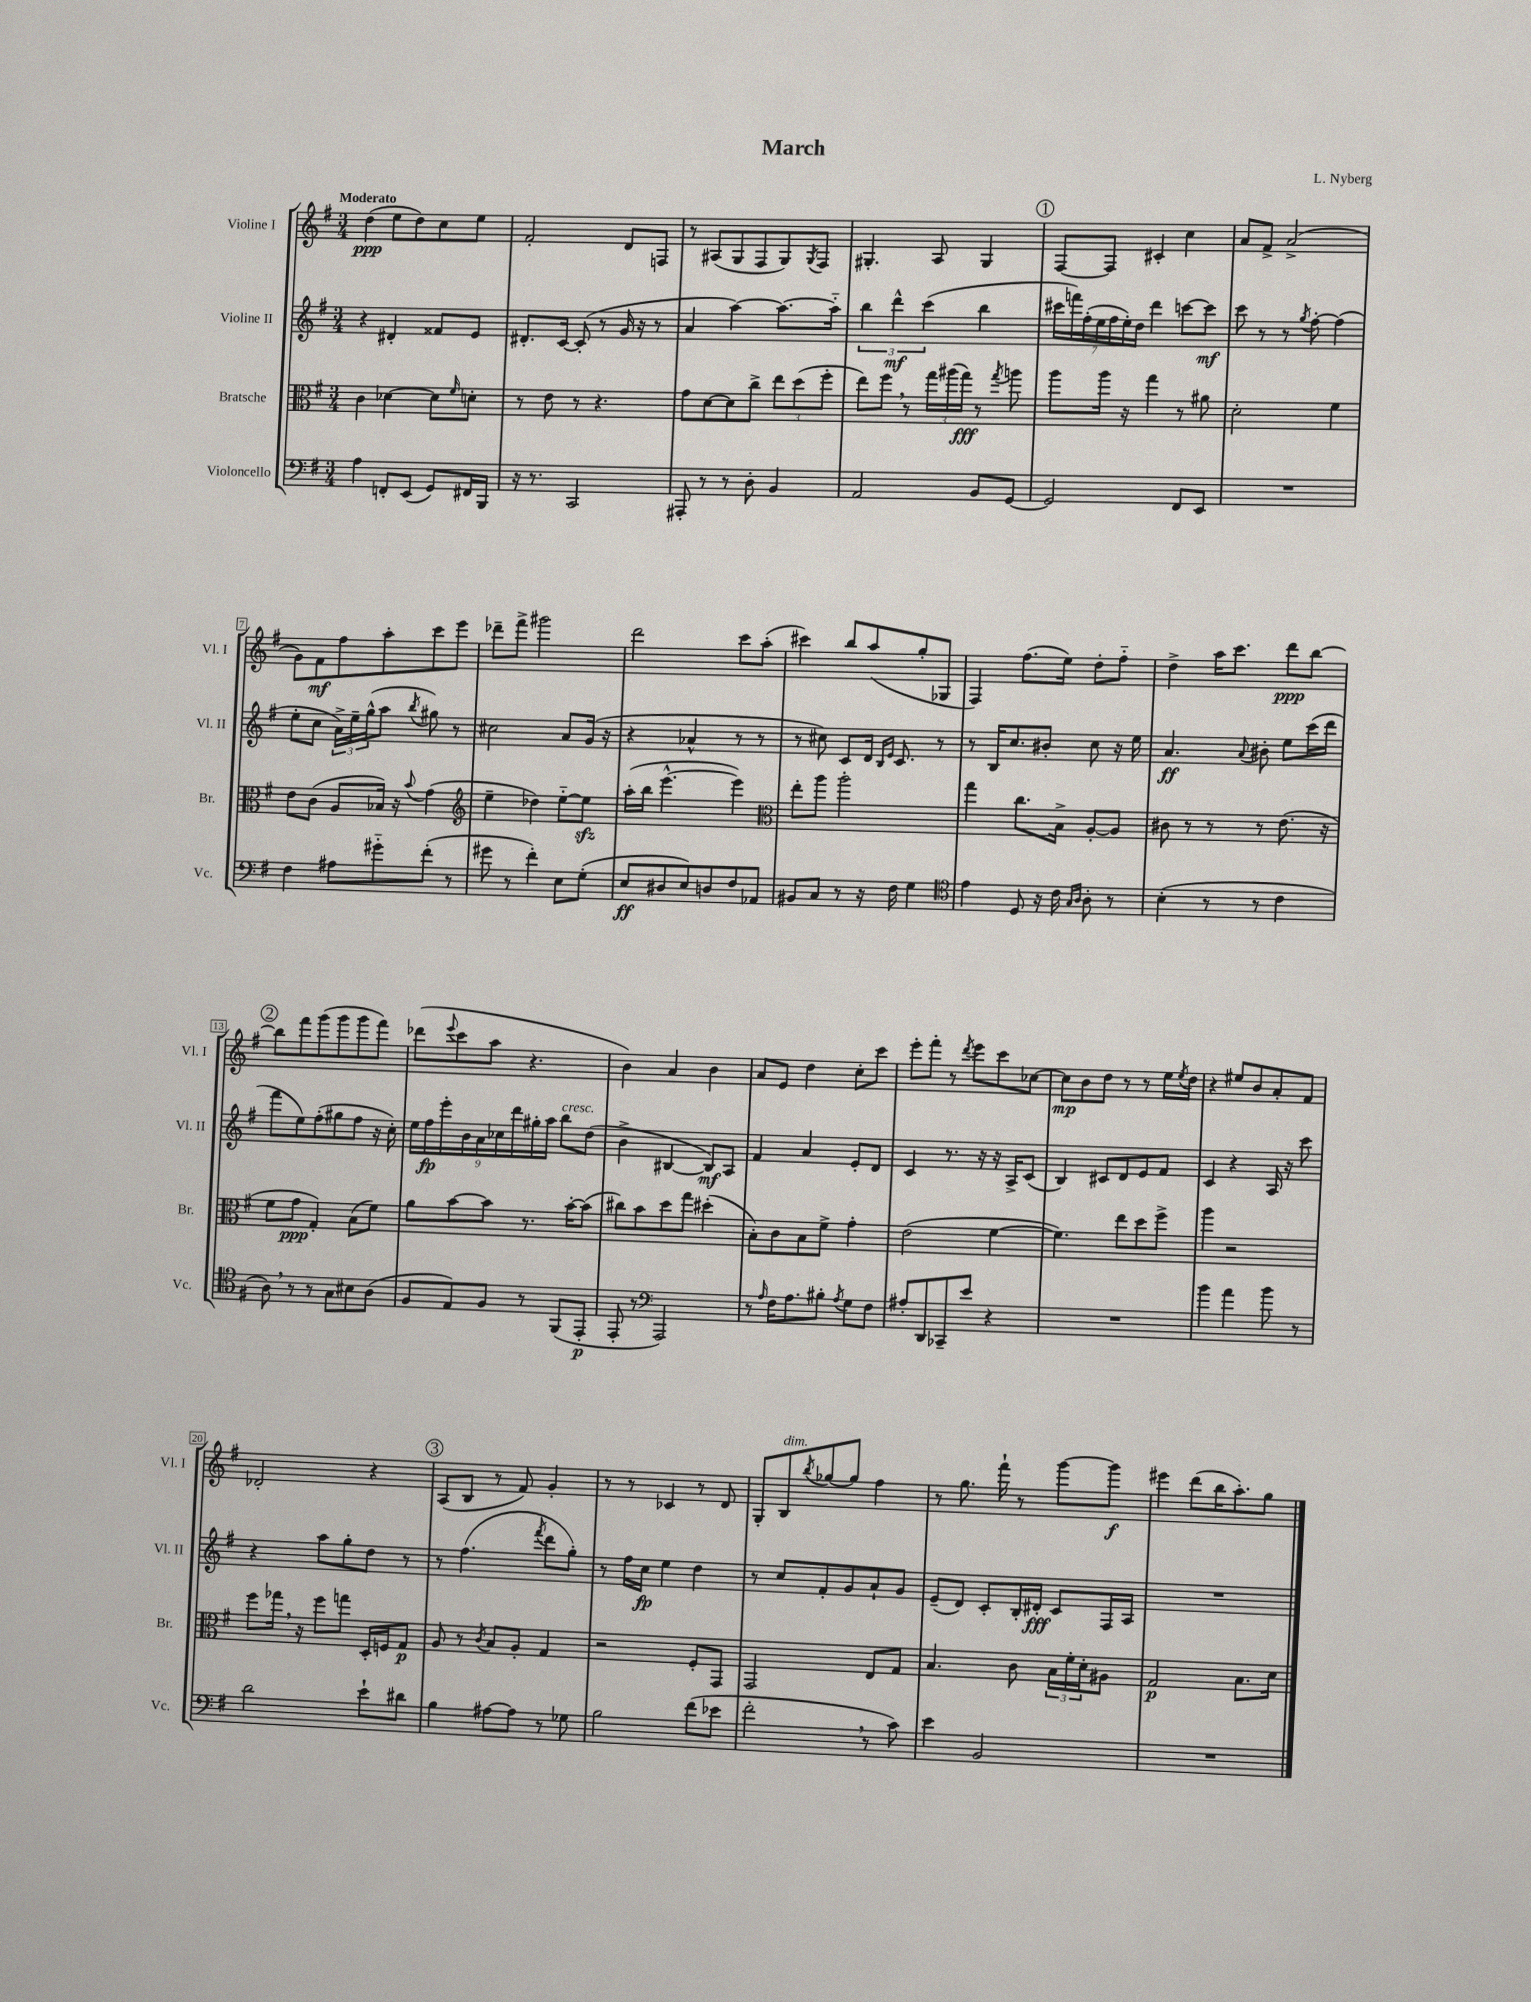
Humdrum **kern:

**kern	**kern	**kern	**kern
*staff4	*staff3	*staff2	*staff1
*clefF4	*clefC3	*clefG2	*clefG2
*k[f#]	*k[f#]	*k[f#]	*k[f#]
*M3/4	*M3/4	*M3/4	*M3/4
4A	4c	4r	(4dd
8FF'	[4d-	4d#'	8ee
(8EE	.	.	8dd)
8GG)	8d-]	8f##	8cc
.	16qqf#	.	.
16FF#	8d'	8e	8ee
16BBB	.	.	.
=	=	=	=
16r	8r	8.d#'	2f#'
8.r	.	.	.
.	8e	.	.
.	.	[16c	.
2CC	8r	(8c']	.
.	4.r	8r	.
.	.	16g	8d
.	.	16r	.
.	.	8r	8F
=	=	=	=
8AAA#'	8g	4a	8r
8r	[8d	.	(8A#
8r	8d]	[4aa)	8G
8D'	8cc^	.	8F#
4BB	12ee	8.aa_	8G)
.	(12dd	.	.
.	.	.	8qG
.	.	.	8F#
.	12ff#'	.	.
.	.	16aa'~]	.
=	=	=	=
2AA	8ee)	6bb	4.G#'
.	8ff#	.	.
.	.	6ddd^^	.
.	8r	.	.
.	.	(6ccc	.
.	24gg	.	8A
.	(24aa#	.	.
.	24gg)	.	.
8BB	8r	4bb	4G#
.	8qgg	.	.
[8GG	8aa	.	.
=	=	=	=
2GG]	8aa	28ccc#	[8F#
.	.	28fff)	.
.	.	(28ff#'	.
.	.	28ee	.
.	16aa	.	8F#]
.	.	28ff#	.
.	.	28ee')	.
.	16r	.	.
.	.	28dd	.
.	4gg	4ddd	4c#'
8FF#	8r	[8ccc	4cc
8EE	8a#	8ccc]	.
=	=	=	=
2.r	2d'	8ccc	8a
.	.	8r	8f#^
.	.	8r	(2a^
.	.	8qgg	.
.	.	[8ff#'	.
.	4f#	(4ff#]	.
=	=	=	=
4F#	8e	8ee'	8g)
.	(8c	8cc	8f#
8A#	8A	24a^)	8ff#
.	.	24ee~	.
.	.	(24gg^^	.
8g#'~	16B-)	8aa	8aa'
.	16r	.	.
.	8qqb	8qbb	.
(8f#'	(4g	8gg#)	8ccc
8r	.	8r	8eee
=	=	=	=
*	*clefG2	*	*
8g#	4ee~	2cc#	8ddd-~
8r	.	.	8fff#^
4f#')	4dd-)	.	2ggg#
8E	[8ee'~	8a	.
(8G'	8ee]	(16g	.
.	.	16r	.
=	=	=	=
8E	(16aa'	4r	2ddd
.	16bb	.	.
8D#	[4.eee^^	.	.
8E)	.	4a-^^	.
8D	.	.	.
8F#	4eee])	8r	8ccc
8AA-	.	8r	(8aa'
=	=	=	=
*	*clefC3	*	*
8BB#	8ee'	8r	4ccc#)
8C	8aa	8cc#)	.
8r	2aa'	8c	8bb
16r	.	16d	(8aa
.	.	16qqB	.
.	.	16qqe	.
16F#	.	8.c	.
4G	.	.	8gg'
.	.	8r	8G-
=	=	=	=
*clefC4	*	*	*
4e	4gg	8r	4F#)
.	.	16B	.
.	.	8.cc	.
8D	8.cc	.	(8.ff#
16r	.	8b#'	.
16c	16B^	.	16ee)
16qqG	.	.	.
16qqA	.	.	.
8A'	[8A'	8cc	8dd'
8r	8A]	16r	8ff#'~
.	.	16ee	.
=	=	=	=
(4B'	8c#	4.a	4dd^
.	8r	.	.
8r	8r	.	16aa
.	.	.	8.ccc
.	.	8qqa	.
8r	8r	8b#'	.
4c	(8.e	8ee	8ddd
.	.	(16ccc	[8bb
.	16r	16ddd	.
=	=	=	=
8A)	8f#	8fff#	8bb]
8r	8g	8ee)	8fff#
8r	4G')	(8ff#'	(8ggg
8G	.	8gg#	8ggg
8B#	(8B	8ff#	8ggg
(8A	8f#)	16r	8fff#)
.	.	16cc')	.
=	=	=	=
8F#	8a	18ee	(8ddd-
.	.	18ff#	.
.	.	18eee'	.
.	.	.	8qqeee
8E)	[8b	.	8ccc
.	.	18b	.
.	.	18a	.
8F#	8b]	.	8aa
.	.	18cc-	.
.	.	18ddd	.
8r	8.r	.	4.r
.	.	18gg#'	.
.	.	18aa	.
(8FF#	.	8bb	.
.	[16b'	.	.
8EE'	(8b]	(8dd	.
=	=	=	=
8EE'	8cc#)	4b^	4b)
8r	8b	.	.
*clefF4	*	*	*
2AAA)	8dd	[4B#	4a
.	8gg	.	.
.	(4dd#'	8B#])	4b
.	.	8A	.
=	=	=	=
8r	8B')	4f#	8a
16qqA	.	.	.
16F#	8c	.	8e
8.A	.	.	.
.	8B	4a	4dd
8B#'	8f#^	.	.
8qA	.	.	.
8G	4g'	8e'	8cc'
8F#	.	8d	8ccc
=	=	=	=
8A#'	(2e	4c	8eee'
8DD	.	.	8fff#'
8CC-~	.	8.r	8r
.	.	.	8qddd
8e	.	.	8eee
.	.	16r	.
4r	[4f#	16r	8ccc
.	.	16A^	.
.	.	(8c	[8cc-
=	=	=	=
2.r	4.f#])	4B)	8cc-]
.	.	.	8b
.	.	8c#	8dd
.	8ee	8d	8r
.	8dd	8e	8r
.	8ff#^	8f#	16ee
.	.	.	8qee
.	.	.	16dd
=	=	=	=
4b	4aa	4c	4r
4a	2r	4r	8ee#
.	.	.	8b
8b	.	16A	8a'
.	.	16r	.
8r	.	8ccc	8f#
=	=	=	=
2d	8ff#	4r	2d-'
.	16gg-	.	.
.	16r	.	.
.	8ff#	8aa	.
.	8gg	8gg'	.
8e`	16D'	8dd	4r
.	16F	.	.
8d#	8G	8r	.
=	=	=	=
4B	8A	8r	(8A
.	8r	(4.ff#	8B
.	8qc	.	.
[8A#	8B	.	8r
8A#]	8A'	.	8f#)
.	.	8qfff#	.
8r	4G	8ddd	4g'
8G-	.	8gg')	.
=	=	=	=
2B	2r	8r	8r
.	.	16ff#	8r
.	.	16cc	.
.	.	4ee	4c-
(8f#	8F#'	4dd	8r
8e-	8GG	.	8d
=	=	=	=
2f#'	2GG	8r	8G'
.	.	8cc	8B
.	.	.	8qbb
.	.	8f#'	[8gg-
.	.	8g	8gg-]
8r	8E	8a`	4ff#
8c)	8G	8g	.
=	=	=	=
4e	4.B	(8e~	8r
.	.	8d)	8.gg
2BB	.	8c'	.
.	.	.	16fff#`
.	8c	16B'	8r
.	.	16d#'	.
.	24B	8c	[8ggg
.	24f#'	.	.
.	24d'	.	.
.	8A#	16F#	8ggg]
.	.	16A	.
=	=	=	=
2.r	2G	2.r	4eee#
.	.	.	(8ddd
.	.	.	16bb
.	.	.	8.aa')
.	8.B	.	.
.	.	.	8gg
.	16d	.	.
==	==	==	==
*-	*-	*-	*-
